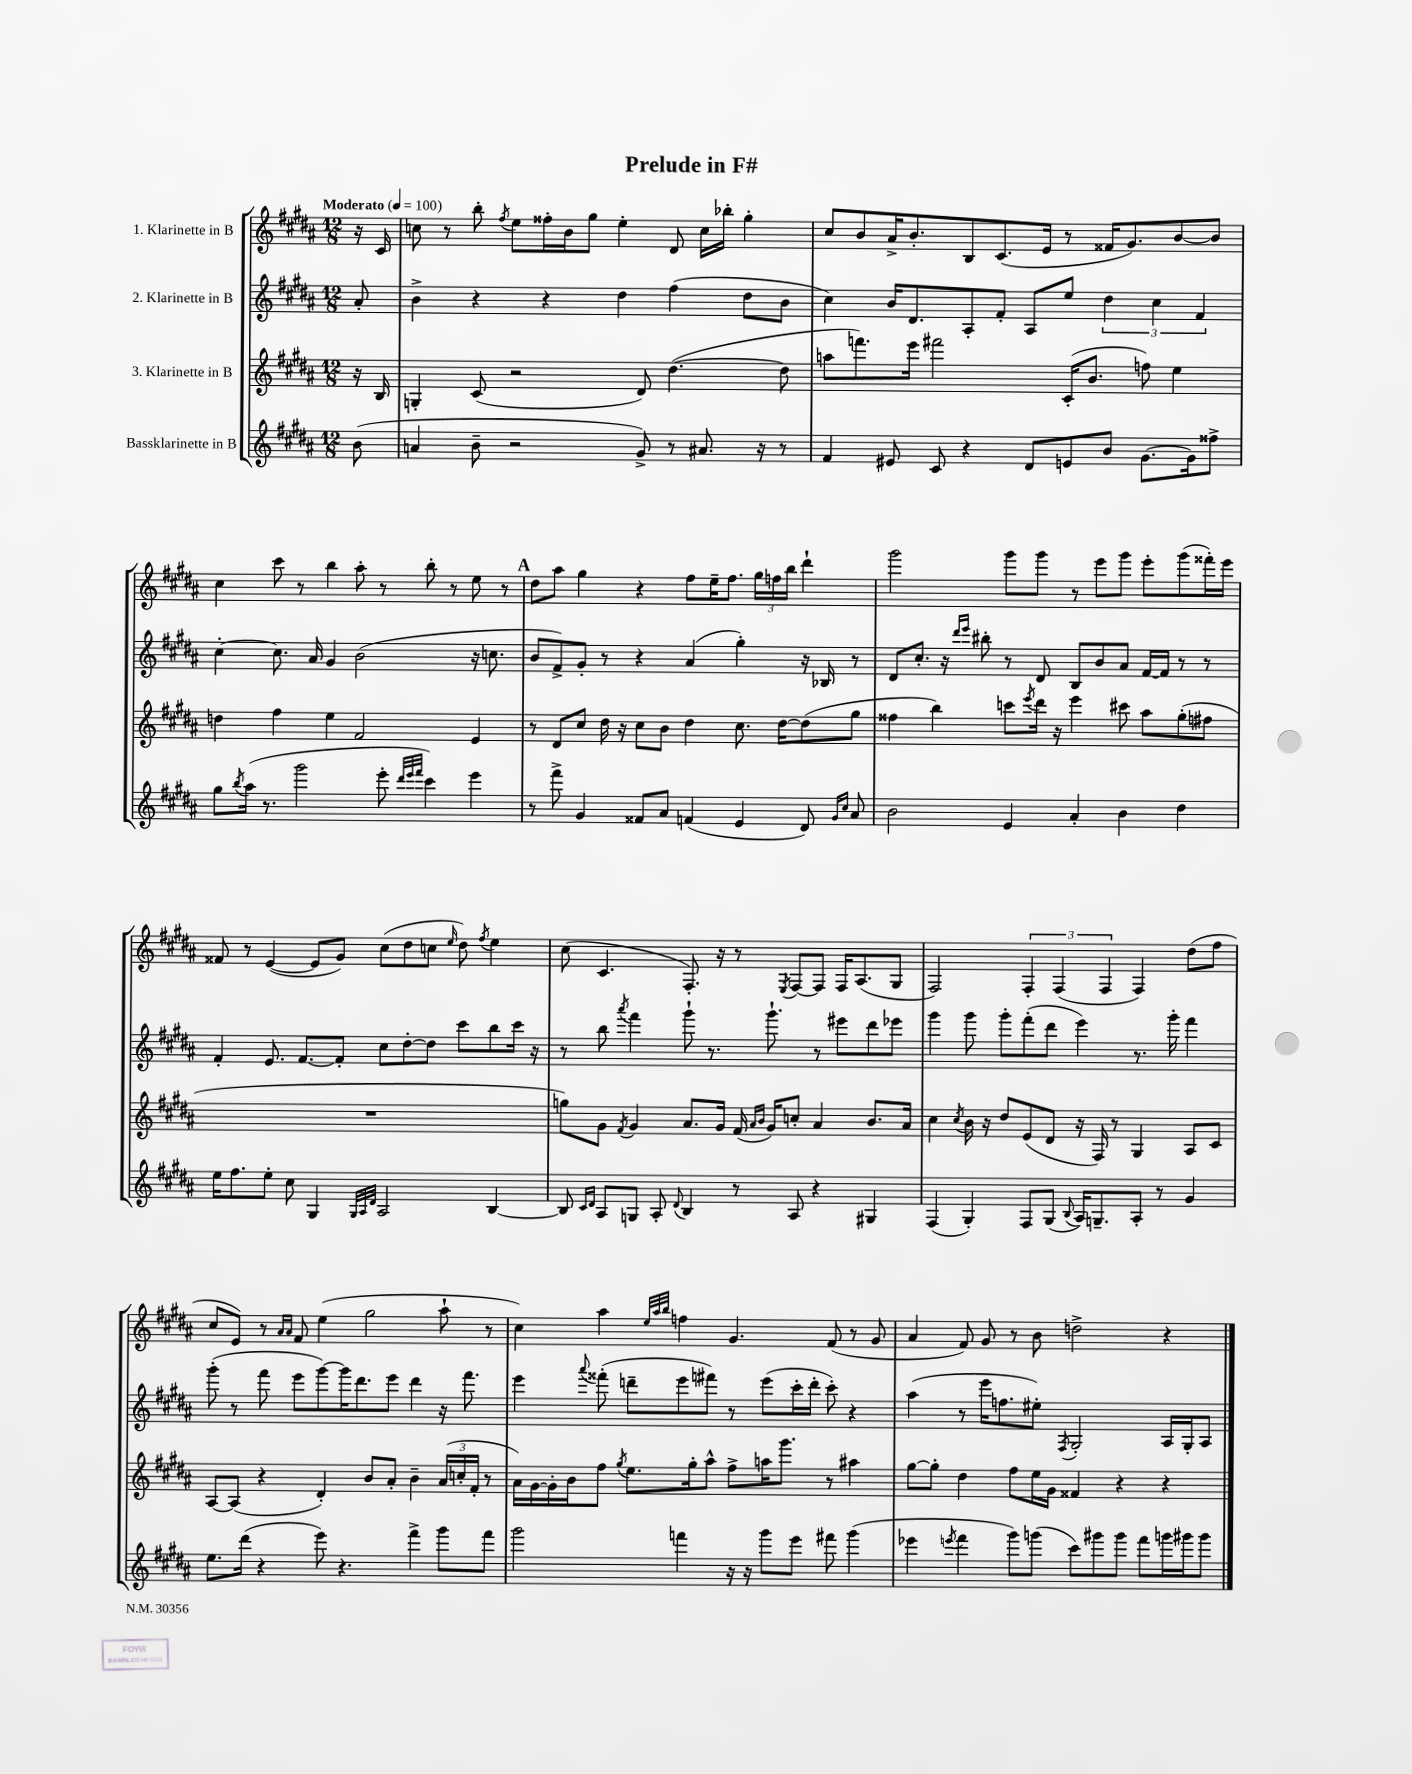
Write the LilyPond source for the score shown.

\header { title = "Prelude in F#" }
<<
\new StaffGroup <<
\new Staff = "s0" \with { instrumentName = "1. Klarinette in B" } {
    \clef treble \key b \major \numericTimeSignature \time 12/8 \partial 8 \tempo "Moderato" 4 = 100
    r16 cis'16 |
    c''8 r8 b''8-. \acciaccatura { fis''8 } e''8 fisis''16-. b'16 gis''8 e''4-. dis'8 c''16 bes''16-. gis''4-. |
    cis''8 b'8 ais'16-> b'8.-. b8 cis'8.( e'16 r8 fisis'16 gis'8.) b'8~ b'8 |
    cis''4 cis'''8 r8 b''4 ais''8-. r8 b''8-. r8 e''8 r8 |
    \mark \markup { \bold "A" } dis''8 ais''8 gis''4 r4 fis''8 e''16-- fis''8. \tuplet 3/2 { gis''16 f''16 b''16 } dis'''4-! |
    gis'''2 gis'''8 gis'''8 r8 e'''8 gis'''8 e'''8-. gis'''8( fisis'''16-.) e'''16 |
    fisis'8 r8 e'4~( e'8 gis'8) cis''8( dis''8 c''8 \grace { e''16 } dis''8) \acciaccatura { fis''8 } e''4 |
    cis''8( cis'4. fis8.-.) r16 r8 \acciaccatura { e8 } fis8~ fis8 fis16 ais8.( gis8 |
    fis2) \tuplet 3/2 { fis4-. fis4( fis4 } fis4) dis''8( fis''8 |
    cis''8 e'8) r8 \grace { ais'16 ais'16 } fis'8 e''4( gis''2 ais''8-! r8 |
    cis''4) ais''4 \grace { e''32 ais''32 b''32 } f''4 gis'4. fis'8( r8 gis'8 |
    ais'4 fis'8) gis'8 r8 b'8 d''2-> r4 \bar "|." |
}
\new Staff = "s1" \with { instrumentName = "2. Klarinette in B" } {
    \clef treble \key b \major \numericTimeSignature \time 12/8 \partial 8
    ais'8-. |
    b'4-> r4 r4 dis''4 fis''4( dis''8 b'8 |
    cis''4) b'16 dis'8. ais8-. fis'8-. ais8 e''8 \tuplet 3/2 { dis''4 cis''4 fis'4 } |
    cis''4~-. cis''8. ais'16 gis'4 b'2( r16 c''8. |
    \mark \markup { \bold "A" } b'8 fis'8->) gis'8-. r8 r4 ais'4( gis''4-.) r16 bes16 r8 |
    dis'8 cis''8.-. r16 \grace { dis'''16 e'''16 } bis''8-. r8 dis'8 b8 b'8 ais'8 fis'16~ fis'16 r8 r8 |
    fis'4-. e'8. fis'8.~ fis'8-. cis''8 dis''8~-. dis''8 cis'''8 b''8 cis'''16 r16 |
    r8 b''8 \acciaccatura { ais'''8 } fis'''4 gis'''8-! r8. gis'''8.-! r8 eis'''8 dis'''8 ees'''8 |
    gis'''4 gis'''8 gis'''8-. fis'''8-.( dis'''8 e'''4) r8. gis'''16-. fis'''4 |
    gis'''8-.( r8 fis'''8 e'''8 gis'''8~) gis'''16 dis'''8. e'''8 dis'''4 r16 fis'''8. |
    e'''4 \appoggiatura { ais'''8 } fisis'''8-.( d'''8-- e'''8 fis'''8) r8 e'''8( cis'''16-. d'''16-. cis'''8-.) r4 |
    ais''4( r8 e'''16 f''8. eis''8-.) \acciaccatura { fis8 } gis2-. ais16 gis16-. ais8 \bar "|." |
}
\new Staff = "s2" \with { instrumentName = "3. Klarinette in B" } {
    \clef treble \key b \major \numericTimeSignature \time 12/8 \partial 8
    r16 b16 |
    g4-. cis'8( r2 dis'8) dis''4.~( dis''8 |
    a''8 f'''8.) e'''16 fis'''2 cis'16-.( b'8. f''8) e''4 |
    d''4 fis''4 e''4 fis'2 e'4 |
    \mark \markup { \bold "A" } r8 dis'8 cis''8 dis''16 r16 cis''8 b'8 dis''4 cis''8. dis''16~ dis''8( gis''8 |
    fisis''4 b''4) c'''8 \acciaccatura { e'''8 } dis'''16 r16 e'''4 cis'''8 ais''8 gis''8-.( fis''8 |
    R1. |
    g''8) gis'8 \acciaccatura { fis'8 } gis'4 ais'8. gis'16 fis'16( \grace { ais'16 b'16 } gis'16) c''8-. ais'4 b'8. ais'16 |
    cis''4 \acciaccatura { cis''8 } b'16 r16 dis''8 e'8( dis'8 r16 fis16) r8 gis4 ais8 cis'8 |
    ais8~ ais8( r4 dis'4-.) b'8 ais'8-. b'4-- \tuplet 3/2 { ais'16( c''16-. fis'16-. } r8 |
    ais'16) gis'16~ gis'16-. b'16 fis''8 \acciaccatura { gis''8 } e''8. gis''16-. ais''8-^ fis''8-> a''16 gis'''8. r8 ais''4 |
    gis''8~ gis''8-. dis''4 fis''8 e''16 gis'16 fisis'4 r4 r4 \bar "|." |
}
\new Staff = "s3" \with { instrumentName = "Bassklarinette in B" } {
    \clef treble \key b \major \numericTimeSignature \time 12/8 \partial 8
    b'8( |
    a'4 b'8-- r2 gis'8->) r8 ais'8. r16 r8 |
    fis'4 eis'8 cis'8 r4 dis'8 e'8 b'8 gis'8.~ gis'16 fisis''8-> |
    gis''8 \acciaccatura { b''8 } ais''16( r8. gis'''2 e'''8-. \grace { dis'''32 e'''32 fis'''32 } cis'''4) e'''4 |
    \mark \markup { \bold "A" } r8 fis'''8-> gis'4 fisis'8 ais'8 f'4( e'4 dis'8) \grace { gis'16 cis''16 } ais'8 |
    b'2 e'4 ais'4-. b'4 dis''4 |
    e''16 fis''8. e''8-. cis''8 gis4 \grace { gis32 ais32 dis'32 } ais2 b4~ |
    b8 \grace { cis'16 dis'16 } ais8 g8 ais8-. \appoggiatura { dis'8 } b4 r8 ais8 r4 gis4 |
    fis4( gis4-.) fis8 gis8( \appoggiatura { b8 } ais16) g8.-- ais8-. r8 gis'4 |
    e''8. dis'''16( r4 e'''8) r4. fis'''4-> gis'''8 fis'''8 |
    gis'''2 f'''4 r16 r16 gis'''8 e'''8 fis'''8 gis'''4( |
    ees'''4 \acciaccatura { e'''8 } fis'''4 gis'''8) g'''8( cis'''8) gis'''8 gis'''8 fis'''8 g'''16 gis'''16 gis'''8 \bar "|." |
}
>>
>>
\layout { \context { \Score \remove "Bar_number_engraver" } }
